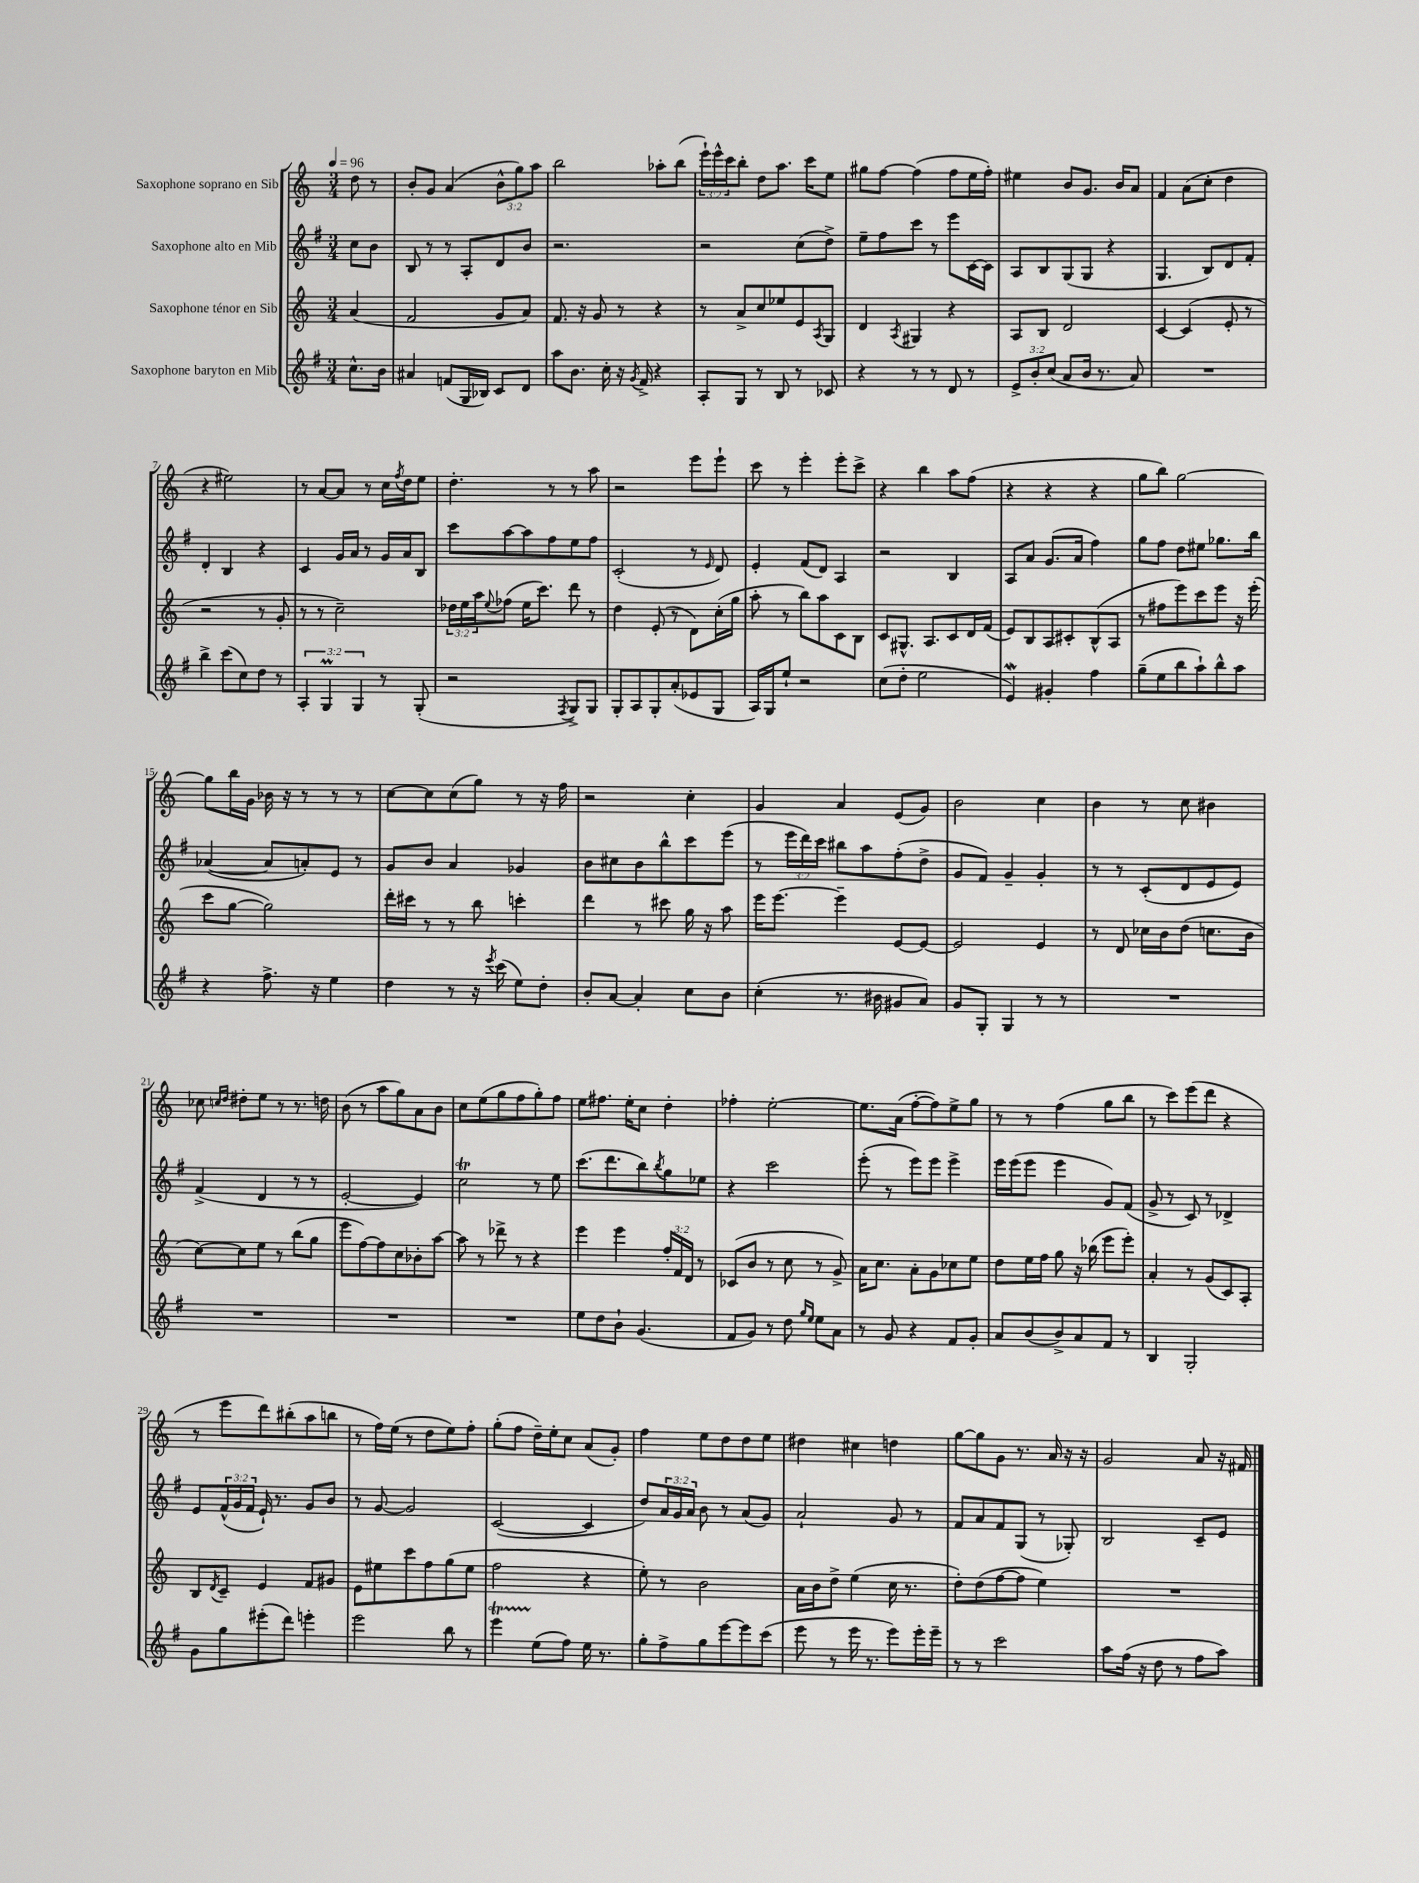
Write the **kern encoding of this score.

**kern	**kern	**kern	**kern
*staff4	*staff3	*staff2	*staff1
*clefG2	*clefG2	*clefG2	*clefG2
*k[f#]	*k[]	*k[f#]	*k[]
*M3/4	*M3/4	*M3/4	*M3/4
*MM96	*MM96	*MM96	*MM96
8.cc^^\L	(4a/	8cc\L	8dd\
.	.	8b\J	8r
16b\Jk	.	.	.
=	=	=	=
4a#/	2f/	8B/	8b'/L
.	.	8r	8g/J
(8f/L	.	8r	(4a/
16G/L	.	8A'/L	.
16B-/JJ)	.	.	.
8c/L	8g/L	8d/	12b^^\L
.	.	.	12gg\)
8d/J	8a/J)	8b/J	.
.	.	.	12aa\J
=	=	=	=
8aa\L	8.f/	2.r	2bb\
8.b\J	.	.	.
.	16r	.	.
.	8g/	.	.
16cc'\	.	.	.
16r	8r	.	.
8qg/	.	.	.
16f#^/	.	.	.
4r	4r	.	8aa-'\L
.	.	.	(8bb\J
=	=	=	=
8A'/L	8r	2r	24eee`\LL)
.	.	.	24eee^^\
.	.	.	24ccc\J
8G/J	8a^/L	.	8bb'\J
8r	8cc/	.	8dd\L
8B/	8ee-/	.	8.aa\J
8r	8e/	(8cc\L	.
.	.	.	16ccc\LK
.	8qA/	.	.
8c-/	8G/J	8dd^\J)	8ee\J
=	=	=	=
4r	4d/	8ee~\L	8gg#\L
.	.	8ff#\	[8ff\J
.	8qA/	.	.
8r	4G#/	8ccc\J	(4ff\]
8r	.	8r	.
8d/	4r	8eee\L	8ff\L
8r	.	[16c\L	16ee\L
.	.	16c\]JJ	16ff'\JJ)
=	=	=	=
12e^/L	8A/L	8A/L	4ee#\
12b'/	.	.	.
.	8B/J	8B/	.
(12cc/J	.	.	.
8a/L	2d/	(8G/	8b/L
16b/Jk	.	8G/J	8.g/J
8.r	.	.	.
.	.	4r	.
.	.	.	16b/LK
8a/)	.	.	8a/J
=	=	=	=
2.r	[4c/	4.G/	4f/
.	(4c/]	.	(8a\L
.	.	8B/L)	8cc'\J
.	8e'/	8d/	4dd\
.	8r	8f#'/J	.
=	=	=	=
4bb^\	2r	4d'/	4r
(8ccc\L	.	4B/	2ee#\)
8cc\)	.	.	.
8dd\J	8r	4r	.
8r	8g'/	.	.
=	=	=	=
6A'/	8r	4c/	8r
.	8r	.	[8a/L
6G/	.	.	.
.	2cc~\)	16g/LL	8a/]J
.	.	16a/JJ	.
6G/	.	.	.
.	.	8r	8r
8r	.	16g/LL	16cc\LL
.	.	.	8qff/
.	.	16a/J	16dd\J
(8G'/	.	8B/J	8ee\J
=	=	=	=
2r	24dd-\LL	8ccc\L	4.dd'\
.	24ee\	.	.
.	24aa\J	.	.
.	8qqee/	.	.
.	(8ff-\J	[8aa\	.
.	16ee\LK	8aa\]	.
.	8.ccc\J)	.	.
.	.	8ff#\	8r
8qF#/	.	.	.
8G^/L)	8ddd\	8ee\	8r
8G/J	8r	8ff#\J	8aa\
=	=	=	=
8G'/L	4dd\	(2c'/	2r
8A/	.	.	.
8G'/	(8e'/	.	.
(8a'/	8r	.	.
8e-/	8d\L)	8r	8eee\L
.	.	16qqe/	.
8G/J	(16cc'\L	8d/)	8eee`\J
.	16gg\JJ	.	.
=	=	=	=
16A/LL)	8aa'\	4e'/	8ccc\
16G/J	.	.	.
8ee`/J	8r	.	8r
2r	8bb\L)	(8f#/L	4eee'\
.	8aa\	8d/J)	.
.	8c\	4A/	8eee'\L
.	8B\J	.	8ccc^\J
=	=	=	=
(8cc\L	8c/L	2r	4r
8dd'\J	8.G#^^/J	.	.
2ee\	.	.	4bb\
.	8.A/L	.	.
.	8c/	4B/	8aa\L
.	16d/L	.	(8ff\J
.	(16f/JJ	.	.
=	=	=	=
4e/)	8e/L)	8A/L	4r
.	8B/	8a/J	.
4g#'/	8A/	(8.g/L	4r
.	8c#'/	.	.
.	.	16a/Jk	.
4ff#\	(8B^^/	4ff#\)	4r
.	8A/J	.	.
=	=	=	=
(8gg~\L	8r	8gg\L	8gg\L
8ee\	8ff#\L	8ff#\J	8bb\J)
8bb\	8eee\)	8dd\L	[2gg\
8aa`\)	8ccc\	8ee#\J	.
8bb^^\	8eee\J	8.gg-\L	.
8aa\J	16r	.	.
.	(16eee'\	16bb\Jk	.
=	=	=	=
4r	8ccc\L	([4a-/	8gg\]L
.	[8gg\J	.	16bb\L
.	.	.	16g\JJ
8.ff#^\	2gg\])	8a-/]L	16b-\
.	.	.	16r
.	.	8a'/)	8r
16r	.	.	.
4ee\	.	8e/J	8r
.	.	8r	8r
=	=	=	=
4dd\	16ddd'\LL	8g/L	[8cc\L
.	16ccc#\JJ	.	.
.	8r	8b/J	8cc\]
8r	8r	4a/	(8cc\
16r	8bb\	.	8gg\J)
8qeee/	.	.	.
(16ccc\	.	.	.
8ee\L)	4ccc'\	4g-/	8r
8dd'\J	.	.	16r
.	.	.	16ff\
=	=	=	=
8b'/L	4ddd\	8b\L	2r
[8a/J	.	8cc#\	.
4a'/]	8r	8b\	.
.	8ccc#\	8bb^^\	.
8cc\L	16gg\	8ccc\	4cc'\
.	16r	.	.
8b\J	8aa\	(8eee\J	.
=	=	=	=
(4cc'\	16eee\LK	8r	4g/
.	[8.eee\J	.	.
.	.	24eee\LL	.
.	.	24ddd\)	.
.	.	24ccc\JJ	.
8.r	4eee~\]	8bb#\L	4a/
.	.	8aa\	.
16b#\	.	.	.
8g#/L	[8e/L	(8ff#'\	(8e/L
8a/J)	8e/_J	8dd^\J	8g/J)
=	=	=	=
8g/L	2e/]	8g/L	2b\
8G'/J	.	8f#/J)	.
4G/	.	4g~/	.
8r	4e/	4g'/	4cc\
8r	.	.	.
=	=	=	=
2.r	8r	8r	4b\
.	8d/	8r	.
.	16cc-\LL	(8c'/L	8r
.	16b\J	.	.
.	(8dd\J	8d/	8cc\
.	8.cc\L	8e/	4b#\
.	.	8e/J)	.
.	16b\Jk	.	.
=	=	=	=
2.r	[8cc\L)	(4f#^/	8cc-\
.	.	.	16qqcc/LL
.	.	.	16qqdd/JJ
.	8cc\]	.	8dd#'\L
.	8ee\J	4d/	8ee\J
.	8r	.	8r
.	(8bb\L	8r	8.r
.	8gg\J	8r	.
.	.	.	16dd\
=	=	=	=
2.r	8eee\L	[2e'/	(8b\
.	[8ff\)	.	8r
.	8ff\]	.	8aa\L
.	8cc\	.	8gg\)
.	8b-'\	4e/])	8a\
.	[8aa\J	.	8b\J
=	=	=	=
2.r	8aa\]	2cc\	8cc\L
.	8r	.	(8ee\
.	8ddd-^\	.	8gg\
.	8r	.	8ff\
.	4r	8r	8gg'\)
.	.	8ee\	8ff\J
=	=	=	=
8ee\L	4eee\	(8.ccc\L	8ee\L
8dd\	.	.	8.ff#\J
.	.	8.ddd\	.
8b`\J	4eee\	.	.
.	.	.	16ee'\LK
(4.g/	.	8bb\)	8cc\J
.	.	8qbb/	.
.	24ff'/LL	8gg\	4dd'\
.	24f/	.	.
.	24d/JJ	.	.
.	8r	8ee-\J	.
=	=	=	=
8f#/L	(8c-/L	4r	4ff-'\
8g/J)	8b/J	.	.
8r	8r	2ccc\	[2ee'\
8dd\	8cc\	.	.
16qqgg/LL	.	.	.
16qqee/JJ	.	.	.
8ee\L	8r	.	.
8a\J	8g^/)	.	.
=	=	=	=
8r	16a\LK	(8eee'\	8.ee\]L
.	8.cc\J	.	.
8g/	.	8r	.
.	.	.	(16a\Jk
4r	8a'\L	8eee\L)	[8ff'\L
.	8g\	8eee\J	8ff\])
8f#/L	8cc-\	4eee^\	8ee^\
8g'/J	8ee\J	.	8gg\J
=	=	=	=
8a/L	8dd\L	16eee\LL	8r
.	.	(16eee\J	.
(8b/	16ee\L	8eee\J	8r
.	16ff\JJ	.	.
8b^/)	8gg\	4eee\	(4ff\
8a/	16r	.	.
.	(16bb-\	.	.
8f#/J	8eee\L	8g/L)	8gg\L
8r	8eee'\J)	(8f#/J	8bb\J
=	=	=	=
4B/	4a'/	8g^/	8r
.	.	8r	8ccc\L)
2G'/	8r	8c/)	(8eee\
.	(8g/L	8r	8ddd\J
.	8c/)	4d-^/	4r
.	8A'/J	.	.
=	=	=	=
8g\L	8B/L	8e/L	8r
.	8qd/	.	.
8gg\	8c~/J	(24f#^^/L	8eee\L
.	.	24g/	.
.	.	24f#/JJ	.
(8eee#'\	4e/	16e`/)	8ddd\)
.	.	8.r	.
8ddd\J)	.	.	(8bb#'\
4eee'\	8f/L	8g/L	8aa\
.	8g#/J	8b/J	8bb\J
=	=	=	=
2eee\	8e\L	8r	8r
.	8ee#\	[8g/	16ff\LL)
.	.	.	(16ee\JJ
.	8ccc\	2g/]	8r
.	8ff\	.	8dd\L
8bb\	(8gg\	.	8ee\)
8r	8ee#\J	.	8ff'\J
=	=	=	=
4eee\	2ff\	([2c/	(8gg'\L
.	.	.	8ff\J
(8ee\L	.	.	16dd~\LL)
.	.	.	16ee'\J
8ff#\J)	.	.	8cc\J
16ee\	4r	4c/]	(8a/L
8.r	.	.	.
.	.	.	8g'/J)
=	=	=	=
8gg'\L	8ee'\)	8dd/L)	4ff\
8ff#^\	8r	24a/L	.
.	.	24g/	.
.	.	24a/JJ	.
8gg\	2b\	8b\	8ee\L
[8eee\	.	8r	8dd\
8eee\]	.	(8a/L	8dd\
(8ccc\J	.	8g/J)	8ee\J
=	=	=	=
8eee\	16a\LL	2a`/	4dd#\
.	16b\J	.	.
8r	8dd^\J	.	.
16eee\	(4ee\	.	4cc#\
8.r	.	.	.
8eee\L)	16cc\	8g/	4dd\
.	8.r	.	.
16eee'\L	.	8r	.
16eee~\JJ	.	.	.
=	=	=	=
8r	8dd'\L)	8f#/L	[8gg\L
8r	(8dd\	8a/	8gg\]
2ccc\	[8ff\	8f#/	8g\J
.	8ff\]J	(8G/J	8.r
.	4ee\)	8r	.
.	.	.	16a/
.	.	8G-'/)	16r
.	.	.	16r
=	=	=	=
8aa\L	2.r	2B/	2g/
(16ff#\Jk	.	.	.
16r	.	.	.
8dd\	.	.	.
8r	.	.	.
8ff#\L	.	8c~/L	8a/
8aa\J)	.	8e/J	16r
.	.	.	16f#/
==	==	==	==
*-	*-	*-	*-
